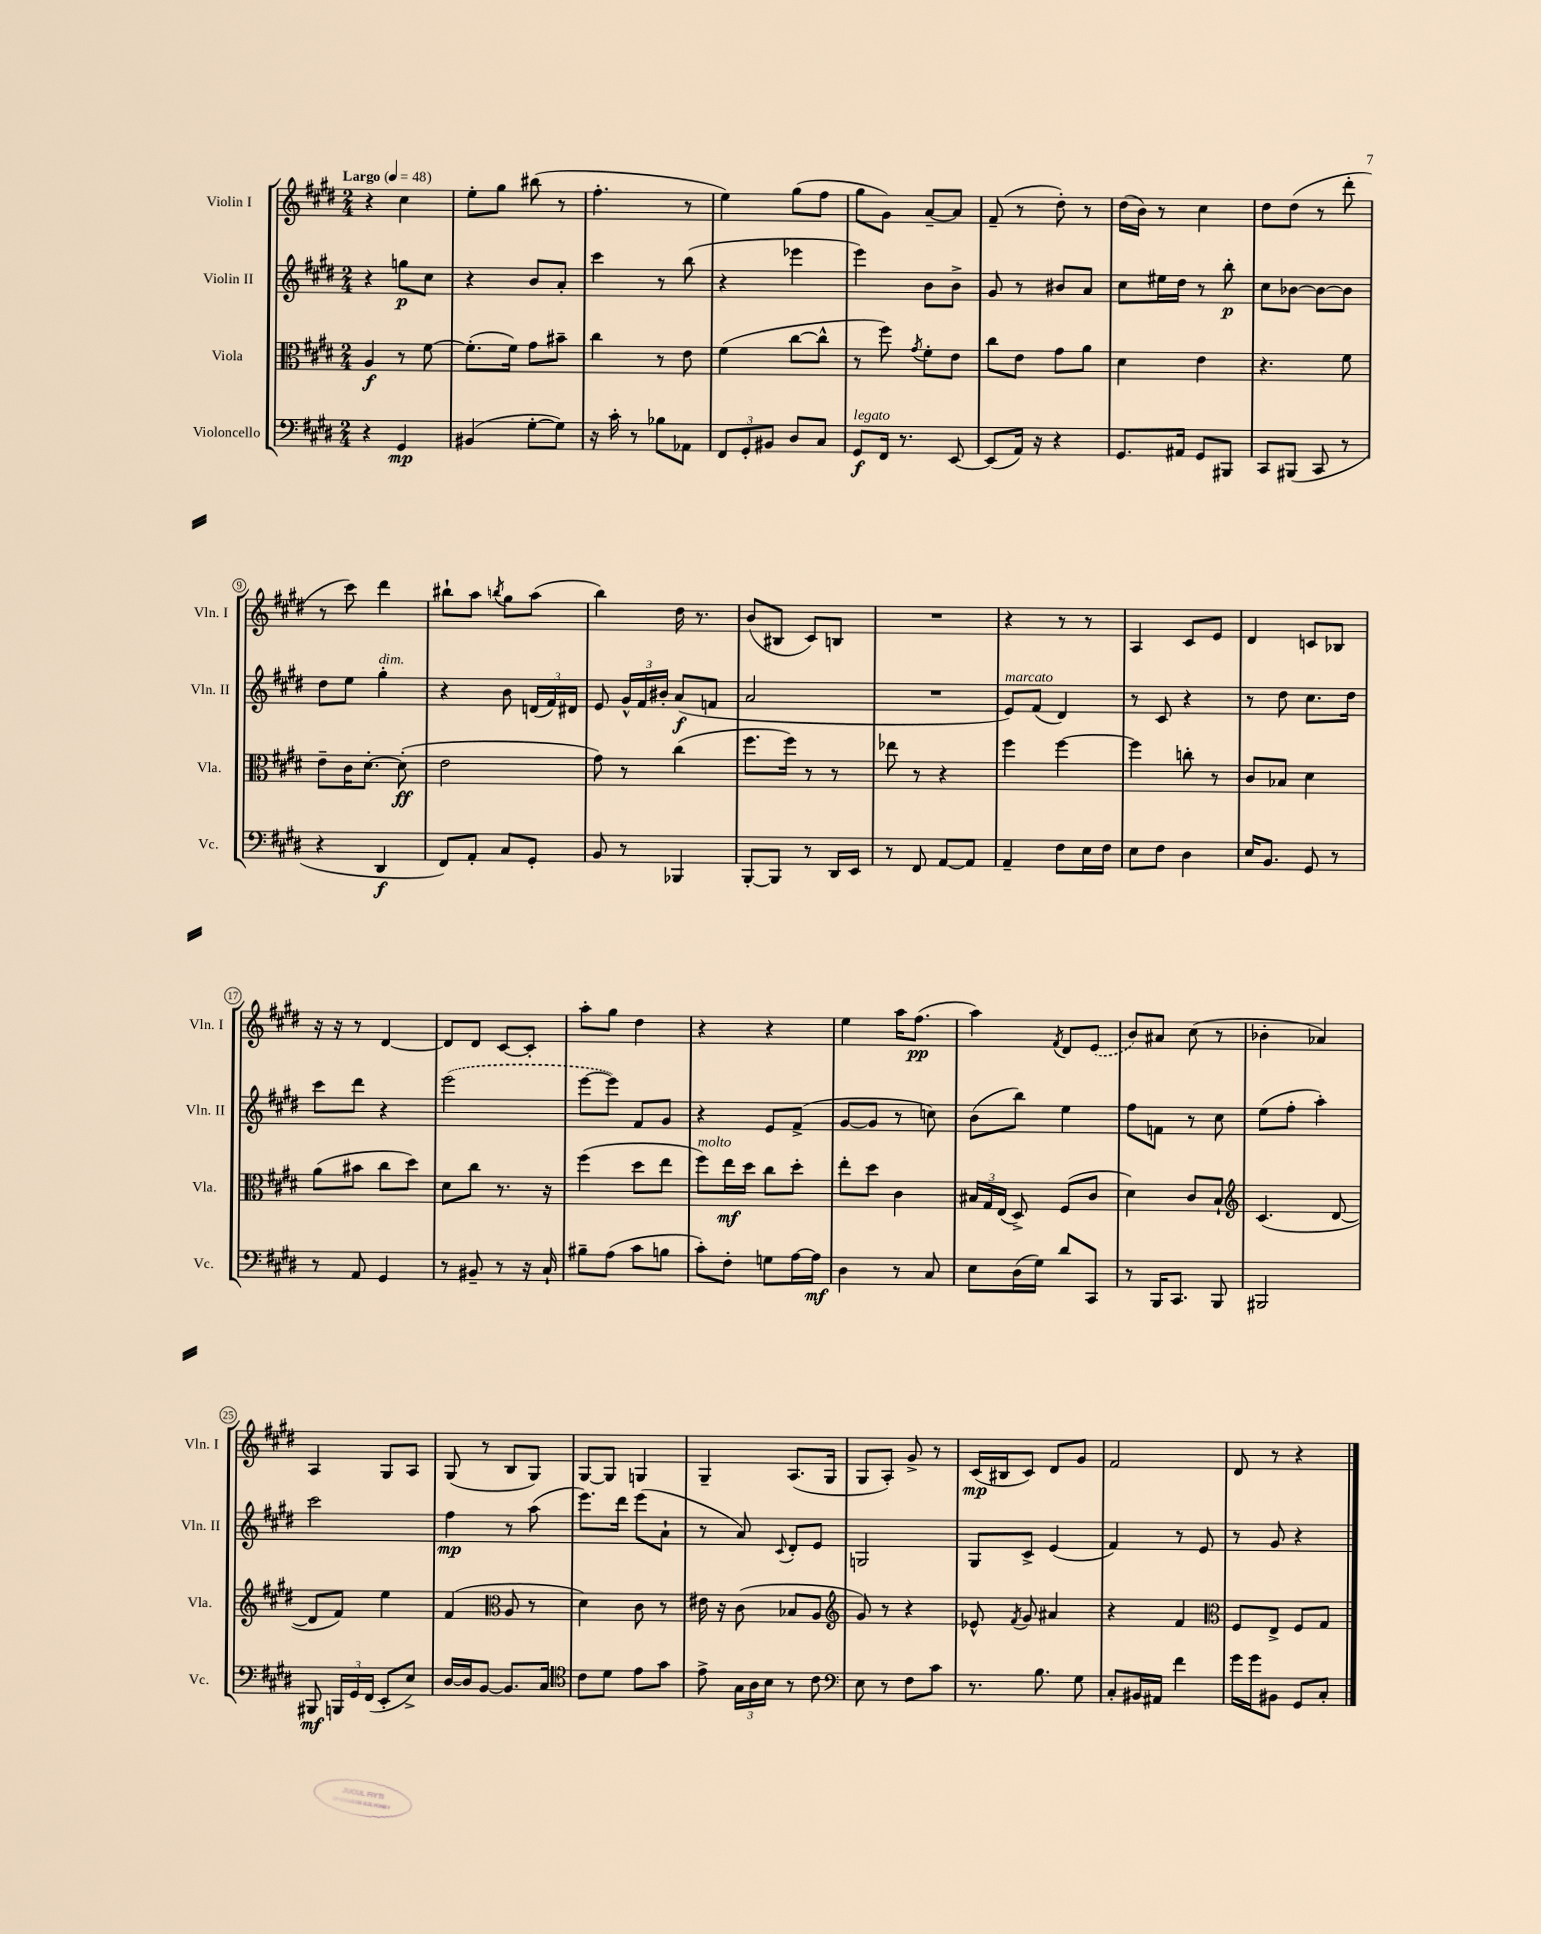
<<
\new StaffGroup <<
\new Staff = "s0" \with { instrumentName = "Violin I" shortInstrumentName = "Vln. I" } {
    \clef treble \key e \major \numericTimeSignature \time 2/4 \tempo "Largo" 4 = 48
    \autoBeamOff r4 cis''4 |
    e''8[-. gis''8] bis''8( r8 |
    fis''4.-. r8 |
    e''4) gis''8[( fis''8] |
    gis''8[ gis'8]) a'8[~-- a'8] |
    fis'8--( r8 dis''8-.) r8 |
    dis''16[( b'16]) r8 cis''4 |
    dis''8[ dis''8]( r8 dis'''8-. |
    r8 cis'''8) dis'''4 |
    bis''8[-! a''8] \acciaccatura { b''8 } gis''8[ a''8]( |
    b''4) dis''16 r8. |
    b'8[( bis8] cis'8[) b8] |
    R2 |
    r4 r8 r8 |
    a4 cis'8[ e'8] |
    dis'4 c'8[ bes8] |
    r16 r16 r8 dis'4~ |
    dis'8[ dis'8] cis'8[~ cis'8]-. |
    a''8[-. gis''8] dis''4 |
    r4 r4 |
    e''4 a''16[ fis''8.]\pp( |
    a''4) \acciaccatura { fis'8 } dis'8[ \once \slurDashed e'8]( |
    b'8[) ais'8] cis''8( r8 |
    bes'4-. aes'4) |
    a4 gis8[ a8] |
    gis8( r8 b8[ gis8]) |
    gis8[~ gis8] g4 |
    gis4-- a8.[( gis16] |
    gis8[ a8]-.) gis'8-> r8 |
    cis'16[\mp( bis16 cis'8]) dis'8[ gis'8] |
    fis'2 |
    dis'8 r8 r4 \bar "|." |
}
\new Staff = "s1" \with { instrumentName = "Violin II" shortInstrumentName = "Vln. II" } {
    \clef treble \key e \major \numericTimeSignature \time 2/4
    \autoBeamOff r4 g''8[\p cis''8] |
    r4 b'8[ a'8]-. |
    cis'''4 r8 b''8( |
    r4 ees'''4 |
    e'''4) b'8[ b'8]-> |
    gis'8 r8 bis'8[ a'8] |
    cis''8[ eis''16 dis''16] r8 b''8-.\p |
    cis''8[ bes'8]~ bes'8[~ bes'8] |
    dis''8[ e''8] gis''4-.^\markup { \italic "dim." } |
    r4 b'8 \tuplet 3/2 { d'16[( fis'16) dis'16] } |
    e'8 \tuplet 3/2 { gis'16[-^ fis'16 bis'16]-. } a'8[\f( f'8] |
    a'2 |
    R2 |
    e'8[^\markup { \italic "marcato" }) fis'8]( dis'4) |
    r8 cis'8 r4 |
    r8 dis''8 cis''8.[ dis''16] |
    cis'''8[ dis'''8] r4 |
    \once \slurDashed e'''2( |
    e'''8[~ e'''8]) fis'8[ gis'8] |
    r4 e'8[ fis'8]->( |
    gis'8[~ gis'8] r8 c''8) |
    b'8[( b''8]) e''4 |
    fis''8[ f'8] r8 cis''8 |
    e''8[( fis''8]-. a''4-.) |
    cis'''2 |
    fis''4\mp r8 a''8( |
    e'''8.[) dis'''16] e'''8[( a'8]-! |
    r8 a'8) \appoggiatura { cis'8 } dis'8[-. e'8] |
    g2 |
    gis8[ cis'8]-> e'4( |
    fis'4) r8 e'8 |
    r8 gis'8 r4 \bar "|." |
}
\new Staff = "s2" \with { instrumentName = "Viola" shortInstrumentName = "Vla." } {
    \clef alto \key e \major \numericTimeSignature \time 2/4
    \autoBeamOff a4\f r8 fis'8~ |
    fis'8.[-.( fis'16]) gis'8[ bis'8]-- |
    cis''4 r8 e'8 |
    fis'4( cis''8[~ cis''8]-^ |
    r8 fis''8) \acciaccatura { gis'8 } fis'8[-. e'8] |
    cis''8[ e'8] gis'8[ a'8] |
    dis'4 e'4 |
    r4. fis'8 |
    e'8[-- cis'16 dis'8.]~-. dis'8-.\ff( |
    e'2 |
    gis'8) r8 cis''4( |
    fis''8.[ fis''16]) r8 r8 |
    ees''8 r8 r4 |
    fis''4 fis''4~ |
    fis''4 c''8-. r8 |
    cis'8[ bes8] dis'4 |
    a'8[( bis'8] cis''8[ dis''8]) |
    dis'8[ cis''8] r8. r16 |
    fis''4( dis''8[ e''8] |
    fis''8[^\markup { \italic "molto" }) e''16\mf dis''16] cis''8[ dis''8]-. |
    e''8[-. dis''8] cis'4 |
    \tuplet 3/2 { bis16[ gis16 e16]( } dis8->) fis8[( cis'8] |
    dis'4) cis'8[ b8]-! |
    \clef treble cis'4.( dis'8~ |
    dis'8[ fis'8]) e''4 |
    fis'4( \clef alto a8 r8 |
    dis'4) cis'8 r8 |
    eis'16 r16 cis'8( bes8[ a8] |
    \clef treble gis'8) r8 r4 |
    ees'8-^ \acciaccatura { fis'8 } gis'8 ais'4 |
    r4 fis'4 |
    \clef alto fis8[ e8]-> fis8[ gis8] \bar "|." |
}
\new Staff = "s3" \with { instrumentName = "Violoncello" shortInstrumentName = "Vc." } {
    \clef bass \key e \major \numericTimeSignature \time 2/4
    \autoBeamOff r4 gis,4\mp |
    bis,4( gis8[~-. gis8]) |
    r16 cis'16-. r8 bes8[ aes,8] |
    \tuplet 3/2 { fis,8[ gis,8-. bis,8] } dis8[ cis8] |
    gis,8[\f^\markup { \italic "legato" } fis,16] r8. e,8~ |
    e,8[( a,16]) r16 r4 |
    gis,8.[ ais,16] gis,8[ bis,,8] |
    cis,8[ bis,,8]( cis,8 r8 |
    r4 dis,4\f |
    fis,8[) a,8]-. cis8[ gis,8]-. |
    b,8 r8 bes,,4 |
    b,,8[~-. b,,8] r8 dis,16[ e,16] |
    r8 fis,8 a,8[~ a,8] |
    a,4-- fis8[ e16 fis16] |
    e8[ fis8] dis4 |
    e16[ b,8.] gis,8 r8 |
    r8 a,8 gis,4 |
    r8 bis,8-- r8 r16 cis16-! |
    bis8[-- a8]( cis'8[ b8] |
    cis'8[-.) fis8]-. g8[ a16~ a16]\mf |
    dis4 r8 cis8 |
    e8[ dis16( gis16]) dis'8[ cis,8] |
    r8 b,,16[ cis,8.] b,,8 |
    bis,,2 |
    bis,,8\mf \tuplet 3/2 { b,,16[ gis,16 fis,16]( } e,8[-. e8]->) |
    dis16[~ dis16 b,8]~ b,8.[ cis16] |
    \clef tenor cis'8[ dis'8] e'8[ gis'8] |
    e'8-> \tuplet 3/2 { gis16[ a16 b16] } r8 cis'8 |
    \clef bass e8 r8 fis8[ cis'8] |
    r8. b8. gis8 |
    cis8[-. bis,16 ais,16] fis'4 |
    gis'16[ gis'16 bis,8] gis,8[ cis8]-. \bar "|." |
}
>>
>>
\layout { \context { \Score \override BarNumber.stencil = #(make-stencil-circler 0.1 0.3 ly:text-interface::print) } }
